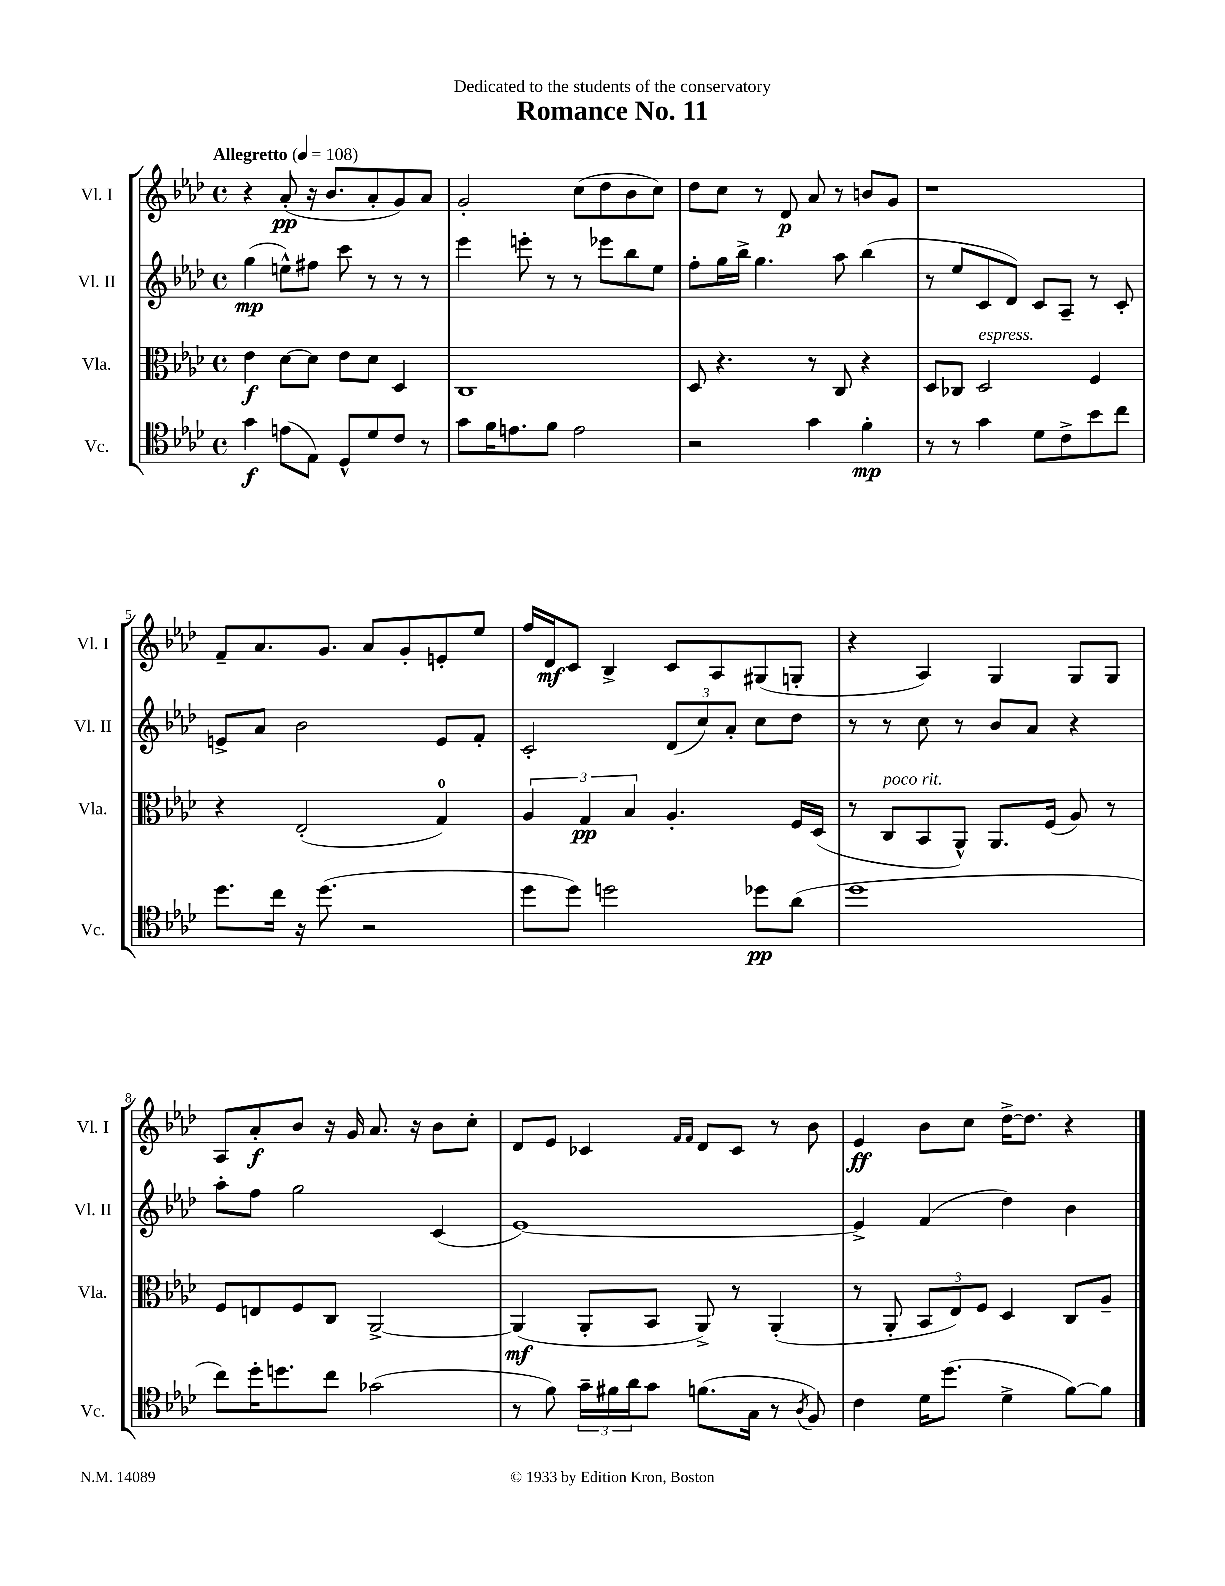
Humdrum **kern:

**kern	**kern	**kern	**kern
*staff4	*staff3	*staff2	*staff1
*clefC4	*clefC3	*clefG2	*clefG2
*k[b-e-a-d-]	*k[b-e-a-d-]	*k[b-e-a-d-]	*k[b-e-a-d-]
*M4/4	*M4/4	*M4/4	*M4/4
*met(c)	*met(c)	*met(c)	*met(c)
*MM108	*MM108	*MM108	*MM108
4g\	4e-\	(4gg\	4r
(8e\L	[8d-\L	8ee^^\L)	(8a-'/
8E-\J)	8d-\]J	8ff#\J	16r
.	.	.	8.b-/L
8D-^^/L	8e-\L	8ccc\	.
8d-/	8d-\J	8r	8a-'/
8c/J	4D-/	8r	8g/)
8r	.	8r	8a-/J
=	=	=	=
8g\L	1C	4eee-\	2g'/
16f\K	.	.	.
8.e\	.	.	.
.	.	8eee'\	.
8f\J	.	8r	.
2e\	.	8r	(8cc\L
.	.	8eee-\L	8dd-\
.	.	8bb-\	8b-\
.	.	8ee-\J	8cc\J)
=	=	=	=
2r	8D-/	8ff'\L	8dd-\L
.	4.r	16gg\L	8cc\J
.	.	16bb-^\JJ	.
.	.	4.gg\	8r
.	.	.	8d-/
4g\	8r	.	8a-/
.	8C/	8aa-\	8r
4f'\	4r	(4bb-\	8b/L
.	.	.	8g/J
=	=	=	=
8r	8D-/L	8r	1r
8r	8C-/J	8ee-/L	.
4g\	2D-/	8c/	.
.	.	8d-/J)	.
8d-\L	.	8c/L	.
8c^\	.	8A-~/J	.
8b-\	4F/	8r	.
8cc\J	.	8c'/	.
=	=	=	=
8.dd-\L	4r	8e^/L	8f~/L
.	.	8a-/J	8.a-/
16cc\Jk	.	.	.
16r	(2E-'/	2b-\	.
(8.dd-\	.	.	8.g/J
2r	.	.	8a-/L
.	.	.	8g'/
.	4G/)	8e/L	8e'/
.	.	8f'/J	8ee-/J
=	=	=	=
8dd-\L	6A-/	2c'/	16ff/LL
.	.	.	16d-/J
8dd-\J)	.	.	8c/J
.	6G/	.	.
2dd\	.	.	4B-^/
.	6B-/	.	.
.	4.A-'/	(12d-/L	8c/L
.	.	12cc/)	.
.	.	.	8A-/
.	.	12a-'/J	.
8dd-\L	.	8cc\L	(8G#/
(8a-\J	16F/LL	8dd-\J	8G'/J
.	(16D-/JJ	.	.
=	=	=	=
1dd-	8r	8r	4r
.	8C/L	8r	.
.	8BB-/	8cc\	4A-/)
.	8AA-^^/J)	8r	.
.	8.AA-/L	8b-/L	4G/
.	.	8a-/J	.
.	(16F/Jk	.	.
.	8A-/)	4r	8G/L
.	8r	.	8G/J
=	=	=	=
8cc\L)	8F/L	8aa-'\L	8A-/L
16dd-'\K	8E/	8ff\J	8a-'/
8.dd\	.	.	.
.	8F/	2gg\	8b-/J
8cc\J	8C/J	.	16r
.	.	.	16g/
(2g-\	[2AA-^/	.	8.a-/
.	.	.	16r
.	.	(4c/	8b-\L
.	.	.	8cc'\J
=	=	=	=
8r	(4AA-/]	[1e-)	8d-/L
8f\)	.	.	8e-/J
24g~\LL	8AA-'/L	.	4c-/
24f#\	.	.	.
24a-\J	.	.	.
8g\J	8BB-/J	.	.
.	.	.	16qqf/LL
.	.	.	16qqf/JJ
(8.f\L	8AA-^/)	.	8d-/L
.	8r	.	8c-/J
16G\Jk	.	.	.
8r	(4AA-'/	.	8r
8qA-/	.	.	.
8F/)	.	.	8b-\
=	=	=	=
4c\	8r	4e-^/]	4e-/
.	8AA-'/	.	.
16d-\LK	12BB-/L	(4f/	8b-\L
(8.dd-\J	.	.	.
.	12E-/)	.	.
.	.	.	8cc\J
.	12F/J	.	.
4d-^\	4D-/	4dd-\)	[16dd-^\LK
.	.	.	8.dd-\]J
[8f\L)	8C/L	4b-\	4r
8f\]J	8A-~/J	.	.
==	==	==	==
*-	*-	*-	*-
